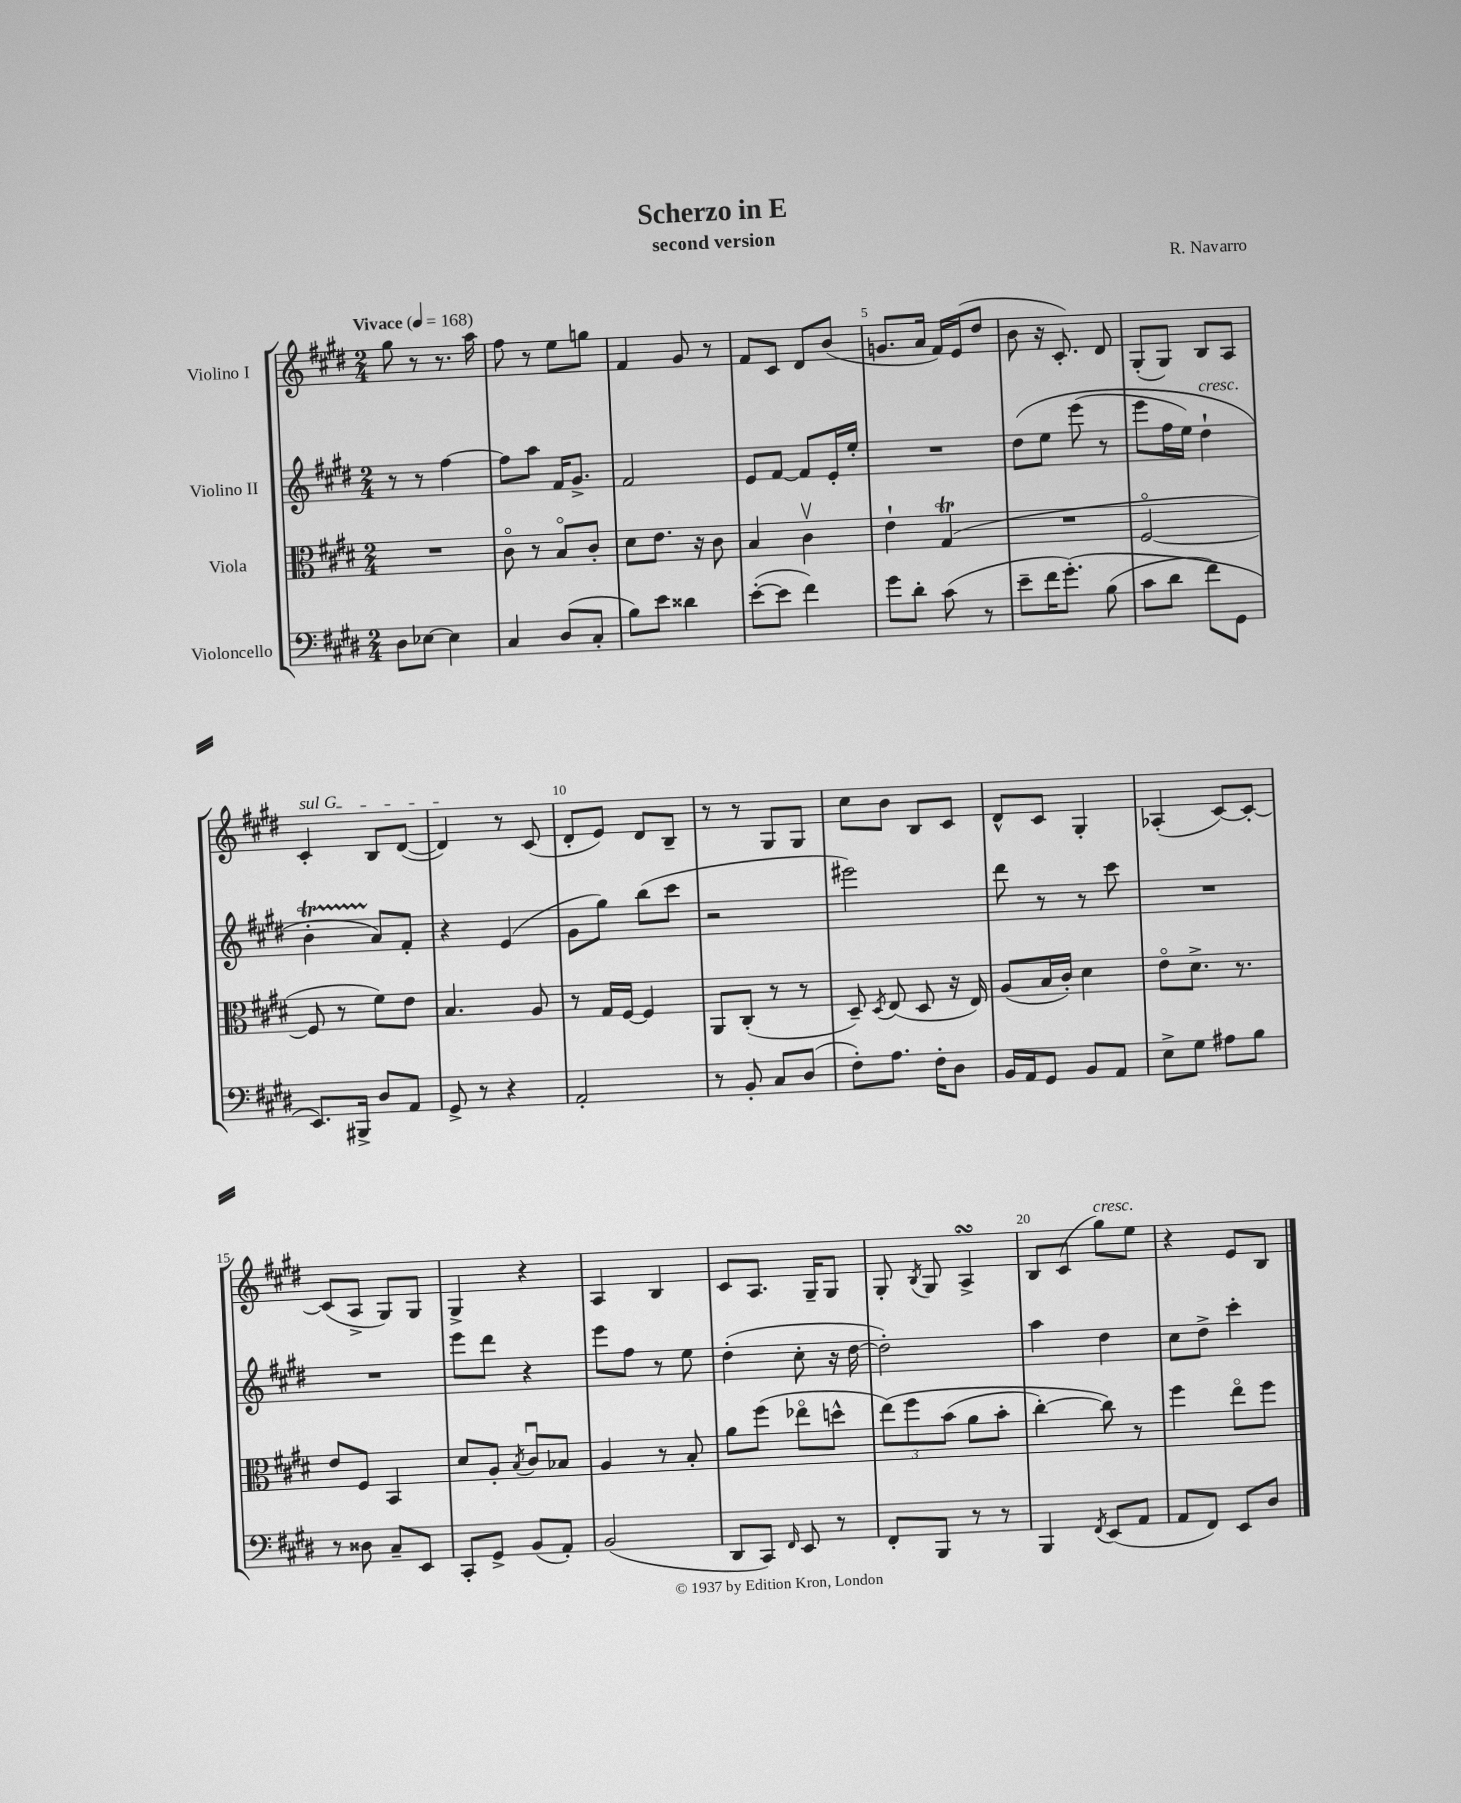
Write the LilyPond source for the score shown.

\header { title = "Scherzo in E" composer = "R. Navarro" subtitle = "second version" }
<<
\new StaffGroup <<
\new Staff = "s0" \with { instrumentName = "Violino I" } {
    \clef treble \key e \major \numericTimeSignature \time 2/4 \tempo "Vivace" 4 = 168
    \autoBeamOff gis''8 r8 r8. a''16 |
    fis''8 r8 e''8[ g''8] |
    fis'4 gis'8 r8 |
    fis'8[ cis'8] dis'8[ b'8]( |
    g'8.[ a'16] fis'16[) e'16( dis''8] |
    b'8 r16 cis'8.-.) dis'8 |
    gis8[-.( gis8]) b8[ a8] |
    \once \override TextSpanner.bound-details.left.text = \markup { \italic "sul G" } cis'4-.\startTextSpan b8[ dis'8]~( |
    dis'4\stopTextSpan) r8 cis'8( |
    dis'8[-. e'8]) dis'8[ b8]-- |
    r8 r8 gis8[ gis8] |
    cis''8[ b'8] b8[ cis'8] |
    dis'8[-^ cis'8] gis4-. |
    aes4-.( cis'8[~) cis'8]~-. |
    cis'8[( a8]-> gis8[) gis8] |
    gis4-> r4 |
    a4 b4 |
    cis'8[ a8.] gis16[-- gis8] |
    gis8-. \acciaccatura { b8 } gis8 a4->\turn |
    b8[ cis'8]( gis''8[^\markup { \italic "cresc." }) e''8] |
    r4 e'8[ b8] \bar "|." |
}
\new Staff = "s1" \with { instrumentName = "Violino II" } {
    \clef treble \key e \major \numericTimeSignature \time 2/4
    \autoBeamOff r8 r8 fis''4~ |
    fis''8[ a''8] fis'16[ gis'8.]-> |
    fis'2 |
    e'8[ fis'8]~ fis'8[ e'16-. e''16]-. |
    R2 |
    dis''8[\( e''8] e'''8( r8 |
    e'''8[ fis''16 e''16]) dis''4-!^\markup { \italic "cresc." } |
    b'4-.\startTrillSpan a'8[\stopTrillSpan\) fis'8]-. |
    r4 e'4( |
    gis'8[ gis''8]) b''8[( cis'''8] |
    r2 |
    eis'''2) |
    dis'''8 r8 r8 cis'''8 |
    R2 |
    R2 |
    e'''8[ dis'''8] r4 |
    e'''8[ fis''8] r8 e''8 |
    dis''4-.( cis''8-. r16 dis''16~ |
    dis''2-.) |
    a''4 dis''4 |
    cis''8[ dis''8]-> cis'''4-. \bar "|." |
}
\new Staff = "s2" \with { instrumentName = "Viola" } {
    \clef alto \key e \major \numericTimeSignature \time 2/4
    \autoBeamOff R2 |
    cis'8\flageolet r8 b8[\flageolet cis'8]-. |
    dis'8[ e'8.] r16 cis'8 |
    b4 cis'4\upbow |
    e'4-! gis4\trill( |
    R2 |
    fis2~\flageolet |
    fis8 r8 fis'8[) e'8] |
    b4. a8 |
    r8 gis16[ fis16]~ fis4 |
    a,8[ cis8]-.( r8 r8 |
    dis8--) \acciaccatura { dis8 } e8( dis8 r16 e16) |
    a8[( b16 cis'16]-.) dis'4 |
    e'8[\flageolet dis'8.]-> r8. |
    e'8[ fis8] b,4 |
    dis'8[ a8]-. \acciaccatura { b8 } cis'8[\downbow bes8] |
    a4 r8 b8-. |
    a'8[ fis''8]( ees''8[\flageolet d''8]-^ |
    \tuplet 3/2 { e''8[)\( fis''8 b'8]( } a'8[ b'8]-. |
    cis''4~-.) cis''8\) r8 |
    fis''4 e''8[\flageolet fis''8] \bar "|." |
}
\new Staff = "s3" \with { instrumentName = "Violoncello" } {
    \clef bass \key e \major \numericTimeSignature \time 2/4
    \autoBeamOff dis8[ ees8]~ ees4 |
    cis4 dis8[( cis8]-. |
    b8[) e'8] disis'4 |
    e'8[~-.( e'8] fis'4) |
    gis'8[ dis'8]-. cis'8( r8 |
    e'8[-- fis'16 gis'8.]-.)\( b8( |
    cis'8[ dis'8] fis'8[) gis,8] |
    e,8.[\) bis,,16]-> dis8[ a,8] |
    gis,8-> r8 r4 |
    a,2-. |
    r8 b,8-. cis8[ dis8]( |
    fis8[-.) a8.] fis16[-. dis8] |
    b,16[ a,16 gis,8] b,8[ a,8] |
    e8[-> gis8] ais8[ b8] |
    r8 disis8 cis8[-- e,8] |
    cis,8[-. gis,8]-> b,8[( a,8]-.) |
    b,2( |
    dis,8[ cis,8]) \grace { fis,16 } e,8 r8 |
    fis,8[-. b,,8] r8 r8 |
    b,,4 \acciaccatura { fis,8 } e,8[( a,8] |
    a,8[ fis,8]) e,8[ dis8] \bar "|." |
}
>>
>>
\layout { \context { \Score \override BarNumber.break-visibility = ##(#f #t #t) barNumberVisibility = #(every-nth-bar-number-visible 5) } }
